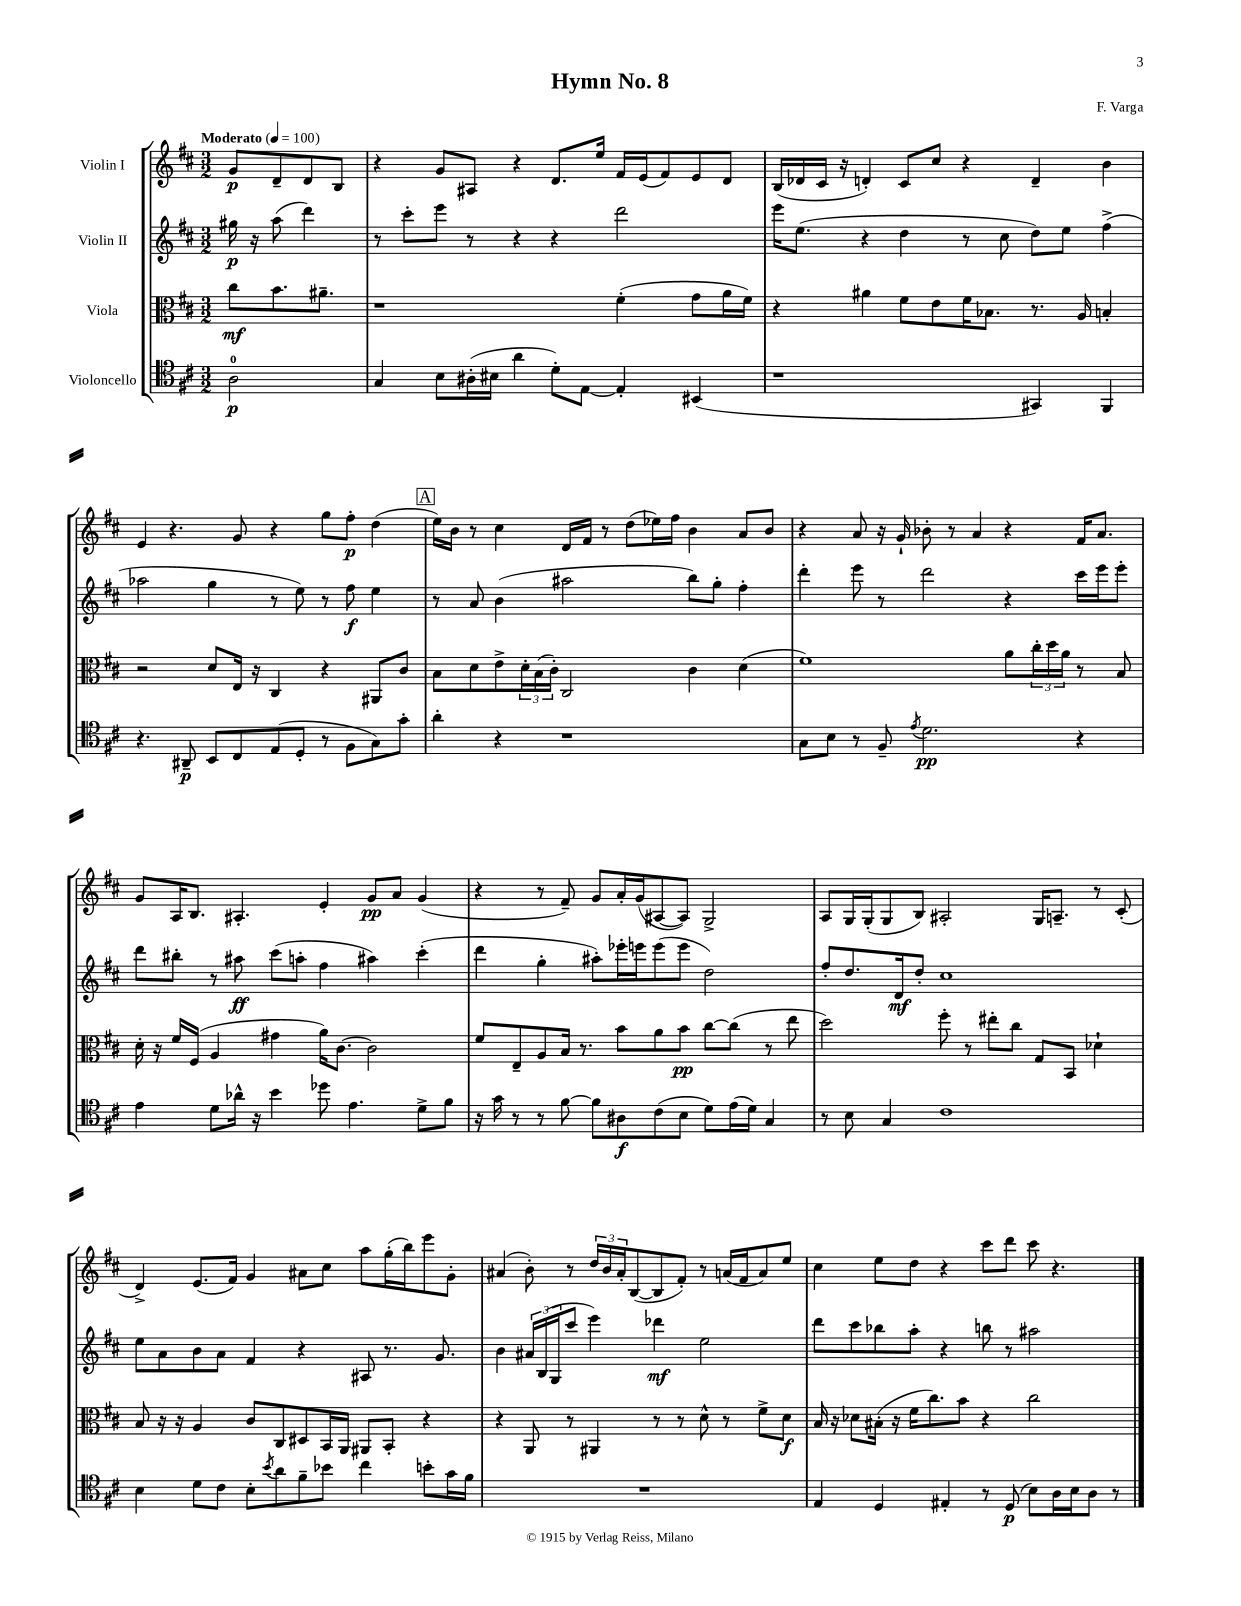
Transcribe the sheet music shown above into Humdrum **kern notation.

**kern	**kern	**kern	**kern
*staff4	*staff3	*staff2	*staff1
*clefC4	*clefC3	*clefG2	*clefG2
*k[f#c#]	*k[f#c#]	*k[f#c#]	*k[f#c#]
*M3/2	*M3/2	*M3/2	*M3/2
*MM100	*MM100	*MM100	*MM100
2A	8cc#	16gg#	8g
.	.	16r	.
.	8.b	(8aa	8d~
.	.	4ddd)	8d
.	8.a#~	.	.
.	.	.	8B
=	=	=	=
4G	1r	8r	4r
.	.	8ccc#'	.
8B	.	8eee	8g
(16A#'	.	8r	8A#
16B#	.	.	.
4a	.	4r	4r
8d')	.	4r	8.d
[8E	.	.	.
.	.	.	16ee
4E']	(4f#'	2ddd	16f#
.	.	.	(16e
.	.	.	8f#)
(4BB#	8g	.	8e
.	16a	.	8d
.	16f#)	.	.
=	=	=	=
1r	4r	16eee	(16B
.	.	(8.ee	16d-
.	.	.	16c#
.	.	.	16r
.	4a#	4r	4d')
.	8f#	4dd	8c#
.	8e	.	8cc#
.	16f#	8r	4r
.	8.B-	.	.
.	.	8cc#	.
4GG#)	8.r	8dd)	4d~
.	.	8ee	.
.	16A	.	.
4FF#	4B'	(4ff#^	4b
=	=	=	=
4.r	2r	2aa-	4e
.	.	.	4.r
8AA#~	.	.	.
8BB	8d	4gg	.
8C#	16E	.	8g
.	16r	.	.
(8E	4C#	8r	4r
8D'	.	8ee)	.
8r	4r	8r	8gg
8F#	.	8ff#	8ff#'
8G)	8AA#	4ee	(4dd
8g'	8c#	.	.
=	=	=	=
4a'	8B	8r	16ee)
.	.	.	16b
.	8d	8a	8r
4r	8e^	(4b	4cc#
.	24d'	.	.
.	(24B	.	.
.	24c#')	.	.
1r	2C#	2aa#	16d
.	.	.	16f#
.	.	.	8r
.	.	.	(8dd
.	.	.	16ee-)
.	.	.	16ff#
.	4c#	8bb)	4b
.	.	8gg'	.
.	(4d	4ff#'	8a
.	.	.	8b
=	=	=	=
8G	1f#)	4ddd'	4r
8B	.	.	.
8r	.	8eee	8a
8F#~	.	8r	16r
.	.	.	16g`
8qe	.	.	.
2.d	.	2ddd	8b-'
.	.	.	8r
.	.	.	4a
.	8a	4r	4r
.	24cc#'	.	.
.	24dd	.	.
.	24a	.	.
4r	8r	16ccc#	16f#
.	.	16eee	8.a
.	8B	8eee'	.
=	=	=	=
4e	16d'	8ddd	8g
.	16r	.	.
.	16f#	8bb#'	16A
.	(16F#	.	8.B
8d	4A	8r	.
16a-^^	.	8aa#	4.A#'
16r	.	.	.
4b	4g#	(8ccc#	.
.	.	8aa'	.
8dd-	16a)	4ff#	4e'
.	[8.c#	.	.
4.e	.	.	.
.	2c#]	4aa#)	8g
.	.	.	8a
8d^	.	(4ccc#'	(4g
8f#	.	.	.
=	=	=	=
16r	8f#	4ddd	4r
16g	.	.	.
8r	8E~	.	.
8r	8A	4gg'	8r
[8f#	16B	.	8f#~)
.	8.r	.	.
8f#]	.	8aa#')	8g
8A#	8b	16eee-'	16a'
.	.	16eee	(16g
(8c#	8a	(8eee	[8A#
8B	8b	8eee	8A#])
8d)	[8cc#	2dd)	2G^
(16e	(8cc#]	.	.
16d)	.	.	.
4G	8r	.	.
.	8ee	.	.
=	=	=	=
8r	2dd)	8ff#'	8A
8B	.	8.dd	16G
.	.	.	(16G'
4G	.	.	8G
.	.	16d	.
.	.	8dd'	8B)
1c#	8ff#'	1cc#	2A#'
.	8r	.	.
.	8ee#'	.	.
.	8cc#	.	.
.	8G	.	16G
.	.	.	8.A~
.	8BB	.	.
.	4d-`	.	8r
.	.	.	(8c#'
=	=	=	=
4B	8B	8ee	4d^)
.	16r	8a	.
.	16r	.	.
8d	4A	8b	(8.e
8c#	.	8a	.
.	.	.	16f#)
8B'	8c#	4f#	4g
8qb	.	.	.
8a	8C#	.	.
8f#~	8D#	4r	8a#
8b-	16BB	.	8cc#
.	16AA	.	.
4cc#	8AA#	8A#	8aa
.	8BB'	8.r	(16gg'
.	.	.	16bb)
8b'	4r	.	8eee
.	.	8.g	.
16g	.	.	8g'
16f#	.	.	.
=	=	=	=
1.r	4r	4b	(4a#
.	8AA	24a#	8b')
.	.	(24B	.
.	.	24G	.
.	8r	8ccc#	8r
.	4AA#	4eee)	24dd
.	.	.	24b
.	.	.	24a#'
.	.	.	([8B
.	8r	4ddd-	8B]
.	8r	.	8f#')
.	8d^^	2ee	8r
.	8r	.	(16a
.	.	.	16f#
.	8f#^	.	8a)
.	8d	.	8ee
=	=	=	=
4E	16B	8ddd	4cc#
.	16r	.	.
.	8d-	8ccc#	.
4D	(16B#'	8bb-	8ee
.	16r	.	.
.	16f#	8aa'	8dd
.	8.cc#)	.	.
4E#'	.	4r	4r
.	8b	.	.
8r	4r	8bb	8ccc#
(8D	.	8r	8ddd
8B)	2cc#	2aa#	8ccc#
16A	.	.	4.r
16B	.	.	.
8A	.	.	.
8r	.	.	.
==	==	==	==
*-	*-	*-	*-
